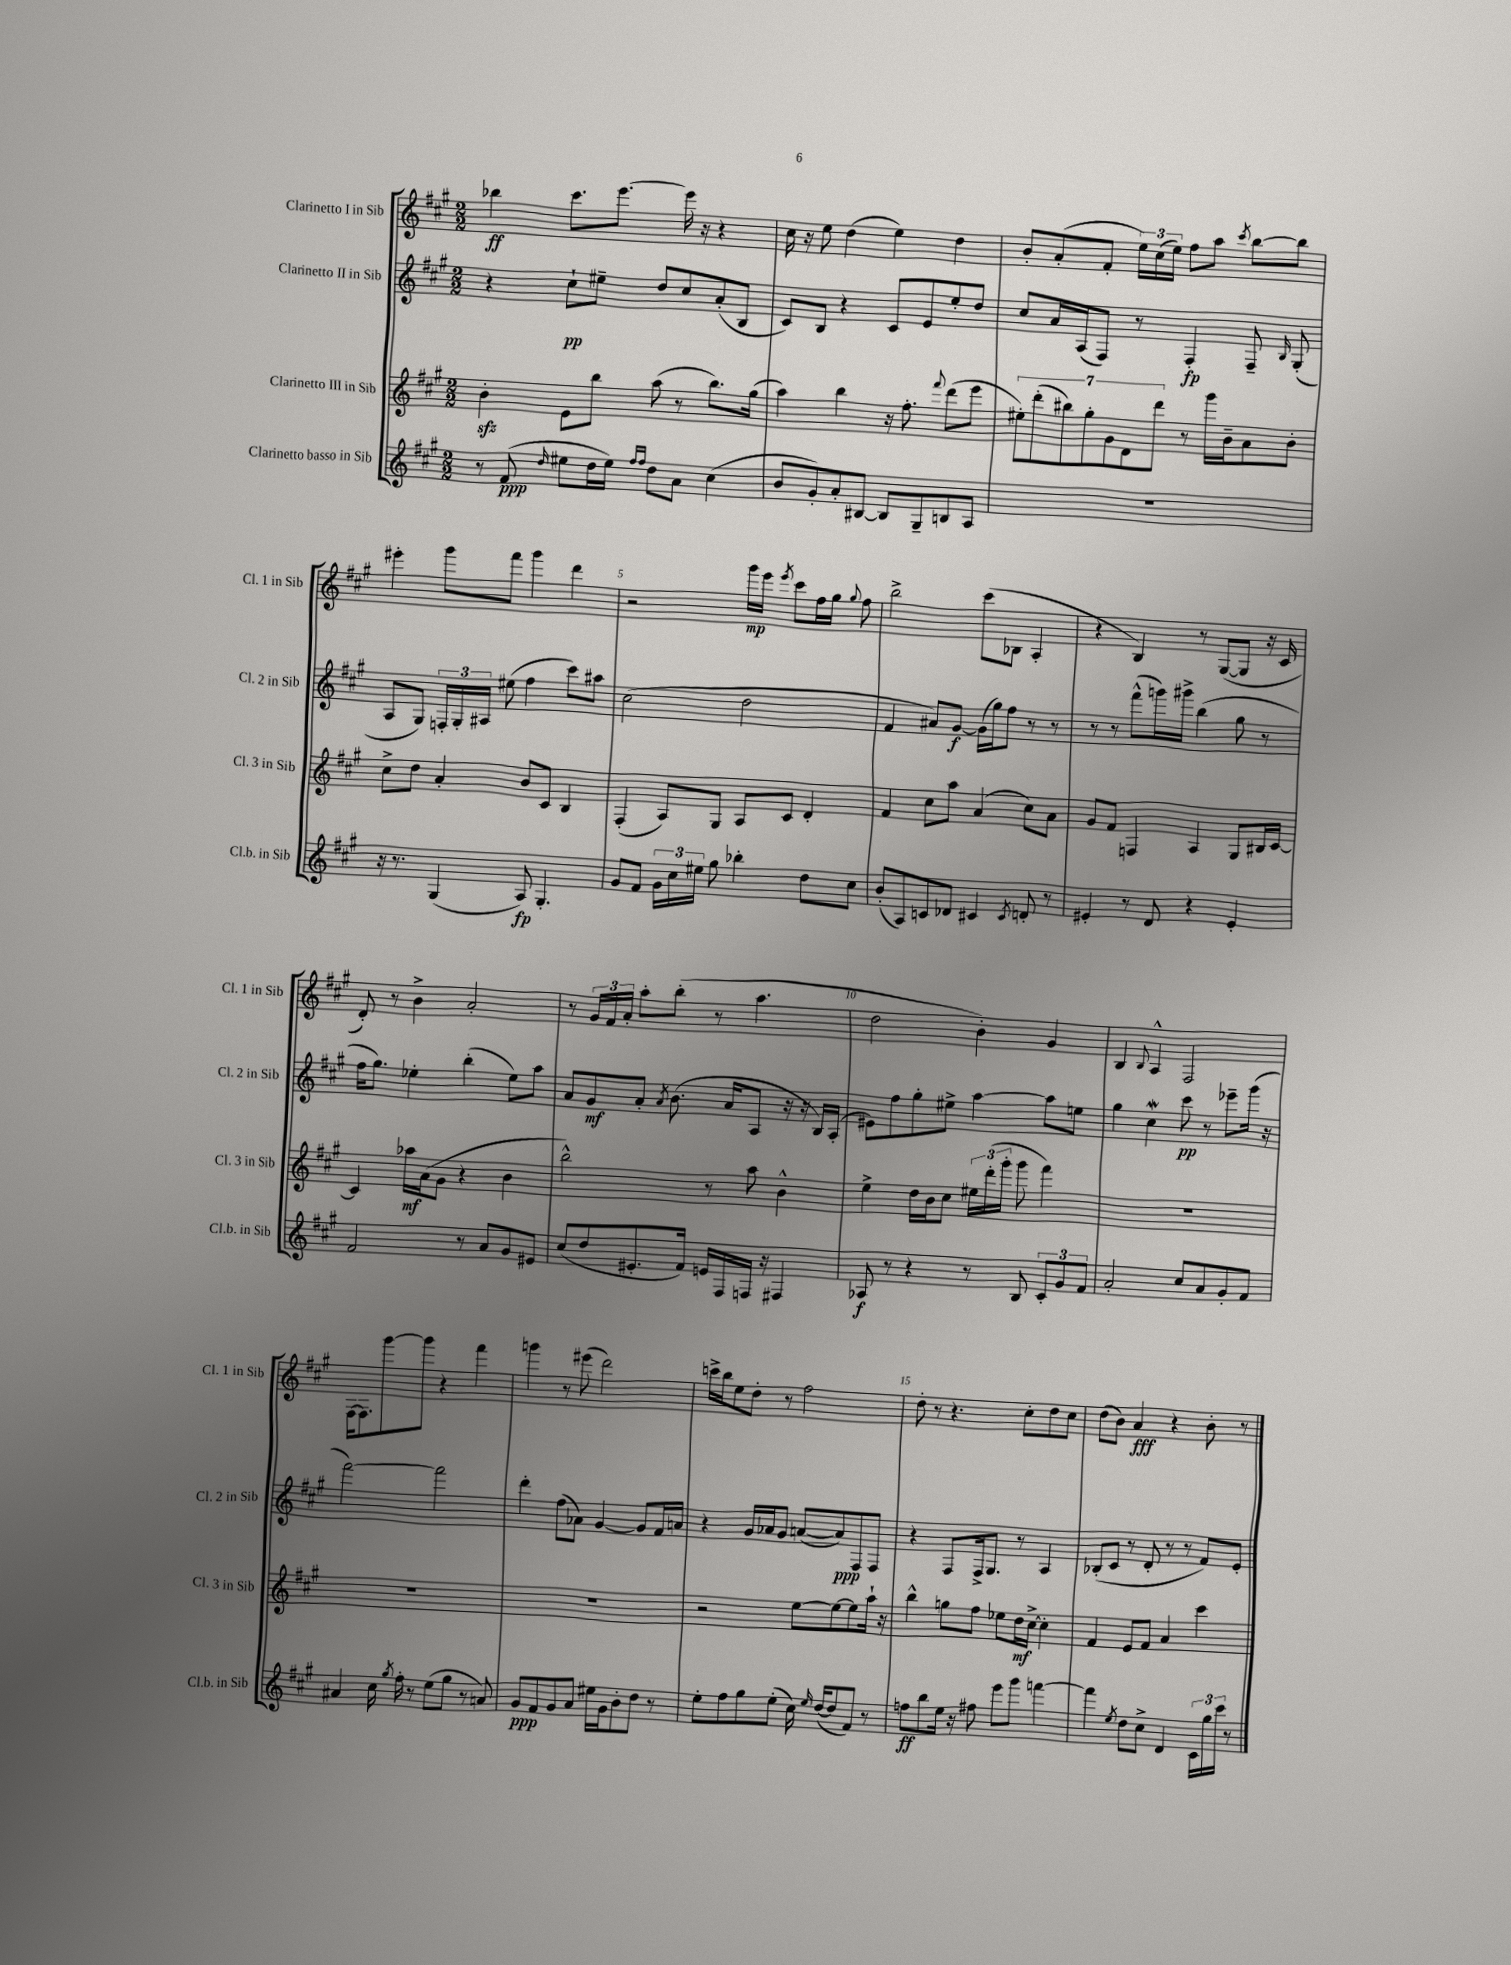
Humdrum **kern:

**kern	**kern	**kern	**kern
*staff4	*staff3	*staff2	*staff1
*clefG2	*clefG2	*clefG2	*clefG2
*k[f#c#g#]	*k[f#c#g#]	*k[f#c#g#]	*k[f#c#g#]
*M2/2	*M2/2	*M2/2	*M2/2
8r	4b'\	4r	4bb-\
(8f#/	.	.	.
16qqdd/	.	.	.
8ee#\L	8e\L	8cc#`\L	8.ccc#\L
16dd\L	8bb\J	8ee#~\J	.
16ee#\JJ)	.	.	[8.eee\J
16qqff#/LL	.	.	.
16qqff#/JJ	.	.	.
8dd\L	(8aa\	8dd/L	.
8a\J	8r	8cc#/	16eee\]
.	.	.	16r
(4cc#\	8.bb\L)	(8a'/	4r
.	.	8B/J	.
.	(16gg#\Jk	.	.
=	=	=	=
8b/L	4aa\)	8c#/L)	16cc#\
.	.	.	16r
8g#'/)	.	8B/J	8ee\
8a'/	4bb\	4r	(4dd\
[8B#/J	.	.	.
8B#/]L	16r	8c#/L	4ee\)
.	8.ff#'\	.	.
8G#~/	.	8e/	.
.	8qqfff#/	.	.
8B/	(8ddd\L	8ee'/	4dd\
8A/J	8eee\J	8dd/J	.
=	=	=	=
1r	14ee#'\L)	8cc#/L	8b'/L
.	(14ddd'\	.	.
.	.	16a/L	(8a'/
.	14bb#\)	.	.
.	.	(16A/J	.
.	14gg#'\	.	.
.	.	8F#/J)	8f#'/J
.	14g#\	.	.
.	14d\	.	.
.	.	8r	24ee\LL)
.	.	.	(24cc#\
.	14ddd\J	.	.
.	.	.	24ee\JJ)
.	8r	4F#'/	8ff#\L
.	16ggg#\LL	.	8aa\J
.	16b~\J	.	.
.	.	.	8qccc#/
.	8a\	8F#~/	[8bb\L
.	.	16qqB/	.
.	8b'\J	(8G#'/	8bb\]J
=	=	=	=
16r	8cc#^\L	8A/L	4eee#'\
8.r	.	.	.
.	8dd\J	8G#/J)	.
(4G#/	4a'/	24F'/LL	8ggg#\L
.	.	24G#'/	.
.	.	24A#/JJ	.
.	.	(8ee#\	8fff#\J
8A/)	8b/L	4ff#\	4ggg#\
4.G#'/	8c#/J	.	.
.	4B/	8ccc#\L)	4ddd\
.	.	8aa#\J	.
=	=	=	=
8g#/L	(4F#'/	(2cc#\	2r
8f#/J	.	.	.
24g#\LL	8A/L)	.	.
24cc#\	.	.	.
24ee#\JJ	.	.	.
8gg#\	8G#/J	.	.
4bb-'\	8A/L	2dd\	16ggg#\LL
.	.	.	16eee\JJ
.	.	.	8qeee/
.	8c#/J	.	8ccc#\L
8dd\L	4d'/	.	16ff#\L
.	.	.	16gg#\JJ
.	.	.	8qqgg#/
8cc#\J	.	.	8ff#\
=	=	=	=
(8b'/L	4f#/	4f#/	2bb^\
8A/)	.	.	.
8c/	8cc#\L	8a#/L)	.
8d-/J	8aa\J	[8g#/J	.
4c#/	(4a/	(16g#\]LL	(8ccc#\L
.	.	16gg#\J)	.
.	.	8ff#\J	8B-\J
8qc#/	.	.	.
8d'/	8cc#\L)	8r	4A'/
8r	8a\J	8r	.
=	=	=	=
4e#'/	8g#/L	8r	4r
.	8f#/J	8r	.
8r	4F/	(8fff#^^\L	4B/)
8d/	.	16ggg\L)	.
.	.	16ggg#^\JJ	.
4r	4A/	(4bb\	8r
.	.	.	([8G#/L
4e#'/	8G#/L	8gg#\	8G#/]J
.	16B#/L	8r	16r
.	[16c#/JJ	.	16c#/
=	=	=	=
2f#/	4c#/]	16ff#\LK	8d'/)
.	.	8.gg#\J)	.
.	.	.	8r
.	16aa-\LL	4ee-'\	4b^\
.	(16a\J	.	.
.	8g#\J	.	.
8r	4r	(4bb'\	2a'/
8a/L	.	.	.
8g#/	4b\	8ee-\L)	.
8e#/J	.	8aa\J	.
=	=	=	=
(8cc#/L	2bb^^\)	8a/L	8r
8dd/	.	8g#/	24g#/LL
.	.	.	24f#/
.	.	.	24a'/JJ
8.e#'/	.	8a'/J	8aa'\L
.	.	8qa/	.
.	.	(8.b\	(8bb'\J
16f#/Jk)	.	.	.
16e/LL	8r	.	8r
16F#/	.	16a/LK	.
16F/JJ	8aa\	8A/J	4.aa\
16r	.	.	.
4F#/	4b^^\	16r	.
.	.	16r	.
.	.	16B/LL)	.
.	.	(16A'/JJ	.
=	=	=	=
8A-/	4ee^\	8e#\L)	2dd\
8r	.	8ff#\	.
4r	16dd\LL	8gg#'\	.
.	16b\J	.	.
.	8cc#\J	8ee#^\J	.
8r	24ee#\LL	[4aa\	4b'\)
.	(24ddd'\	.	.
.	24ggg#'\JJ	.	.
8B/	8ggg#\	.	.
12c#'/L	4fff#\)	8aa\]L	4g#/
12g#/	.	.	.
.	.	8ee\J	.
12f#/J	.	.	.
=	=	=	=
2a'/	1r	4gg#\	4B/
.	.	.	8qqB/
.	.	4cc#\	4A^^/
8cc#/L	.	8ccc#\	2F#/
8a/	.	8r	.
8g#'/	.	8eee-~\L	.
8f#/J	.	(16ggg#\Jk	.
.	.	16r	.
=	=	=	=
4a#/	1r	[2fff#\)	[16F#\LK
.	.	.	8.F#\]
16cc#\	.	.	[8ggg#\
8qgg#/	.	.	.
16ff#'\	.	.	.
8r	.	.	8ggg#\]J
(8ee\L	.	2fff#\]	4r
8gg#\J	.	.	.
8r	.	.	4fff#\
8a/)	.	.	.
=	=	=	=
8g#/L	1r	4ddd'\	4ggg\
8f#/	.	.	.
8g#/	.	(8ff#\L	8r
8a/J	.	8a-\J)	(8eee#\
16ee#\LL	.	[4g#/	2ddd\)
16g#\J	.	.	.
8b'\	.	.	.
8dd\J	.	8g#/]L	.
8r	.	16f#/L	.
.	.	16a/JJ	.
=	=	=	=
8ee'\L	2r	4r	16ccc^\LL
.	.	.	16bb\J
8ff#\	.	.	8ee\
8gg#\	.	16g#/LL	8dd'\J
.	.	16a-/J	.
(8ee'\J	.	8g#/J	8r
16cc#\)	[8ee\L	([8a/L	2ff#\
16qqee/	.	.	.
([16dd/LK	.	.	.
8dd/]	8ee\_	8a/])	.
8f#/J)	8ee\]	8F#/	.
8r	16aa`\Jk	8F#/J	.
.	16r	.	.
=	=	=	=
8ff\L	4bb^^\	4r	8dd'\
8bb\	.	.	8r
16ee\Jk	8gg\L	8F#/L	4.r
16r	.	.	.
8ff#\	8ff#\J	16F#^/k	.
.	.	8.G#/J	.
8eee\L	8ee-\L	.	.
8ggg#\J	16dd\L	8r	8cc#'\L
.	[16cc#^\JJ	.	.
[4fff\	4cc#'\]	4A/	8dd\
.	.	.	8cc#\J
=	=	=	=
4fff\]	4f#/	(8B-'/L	(8dd\L
.	.	8c#/J	8b\J)
8qee/	.	.	.
8dd\L	8e/L	8r	4a/
8cc#^\J	8f#/J	8d'/	.
4d/	4a/	8r	4r
.	.	8r	.
24c#\LL	4ccc#\	8f#/L)	8b'\
24gg#\	.	.	.
24ccc#\JJ	.	.	.
8r	.	8e'/J	8r
==	==	==	==
*-	*-	*-	*-
